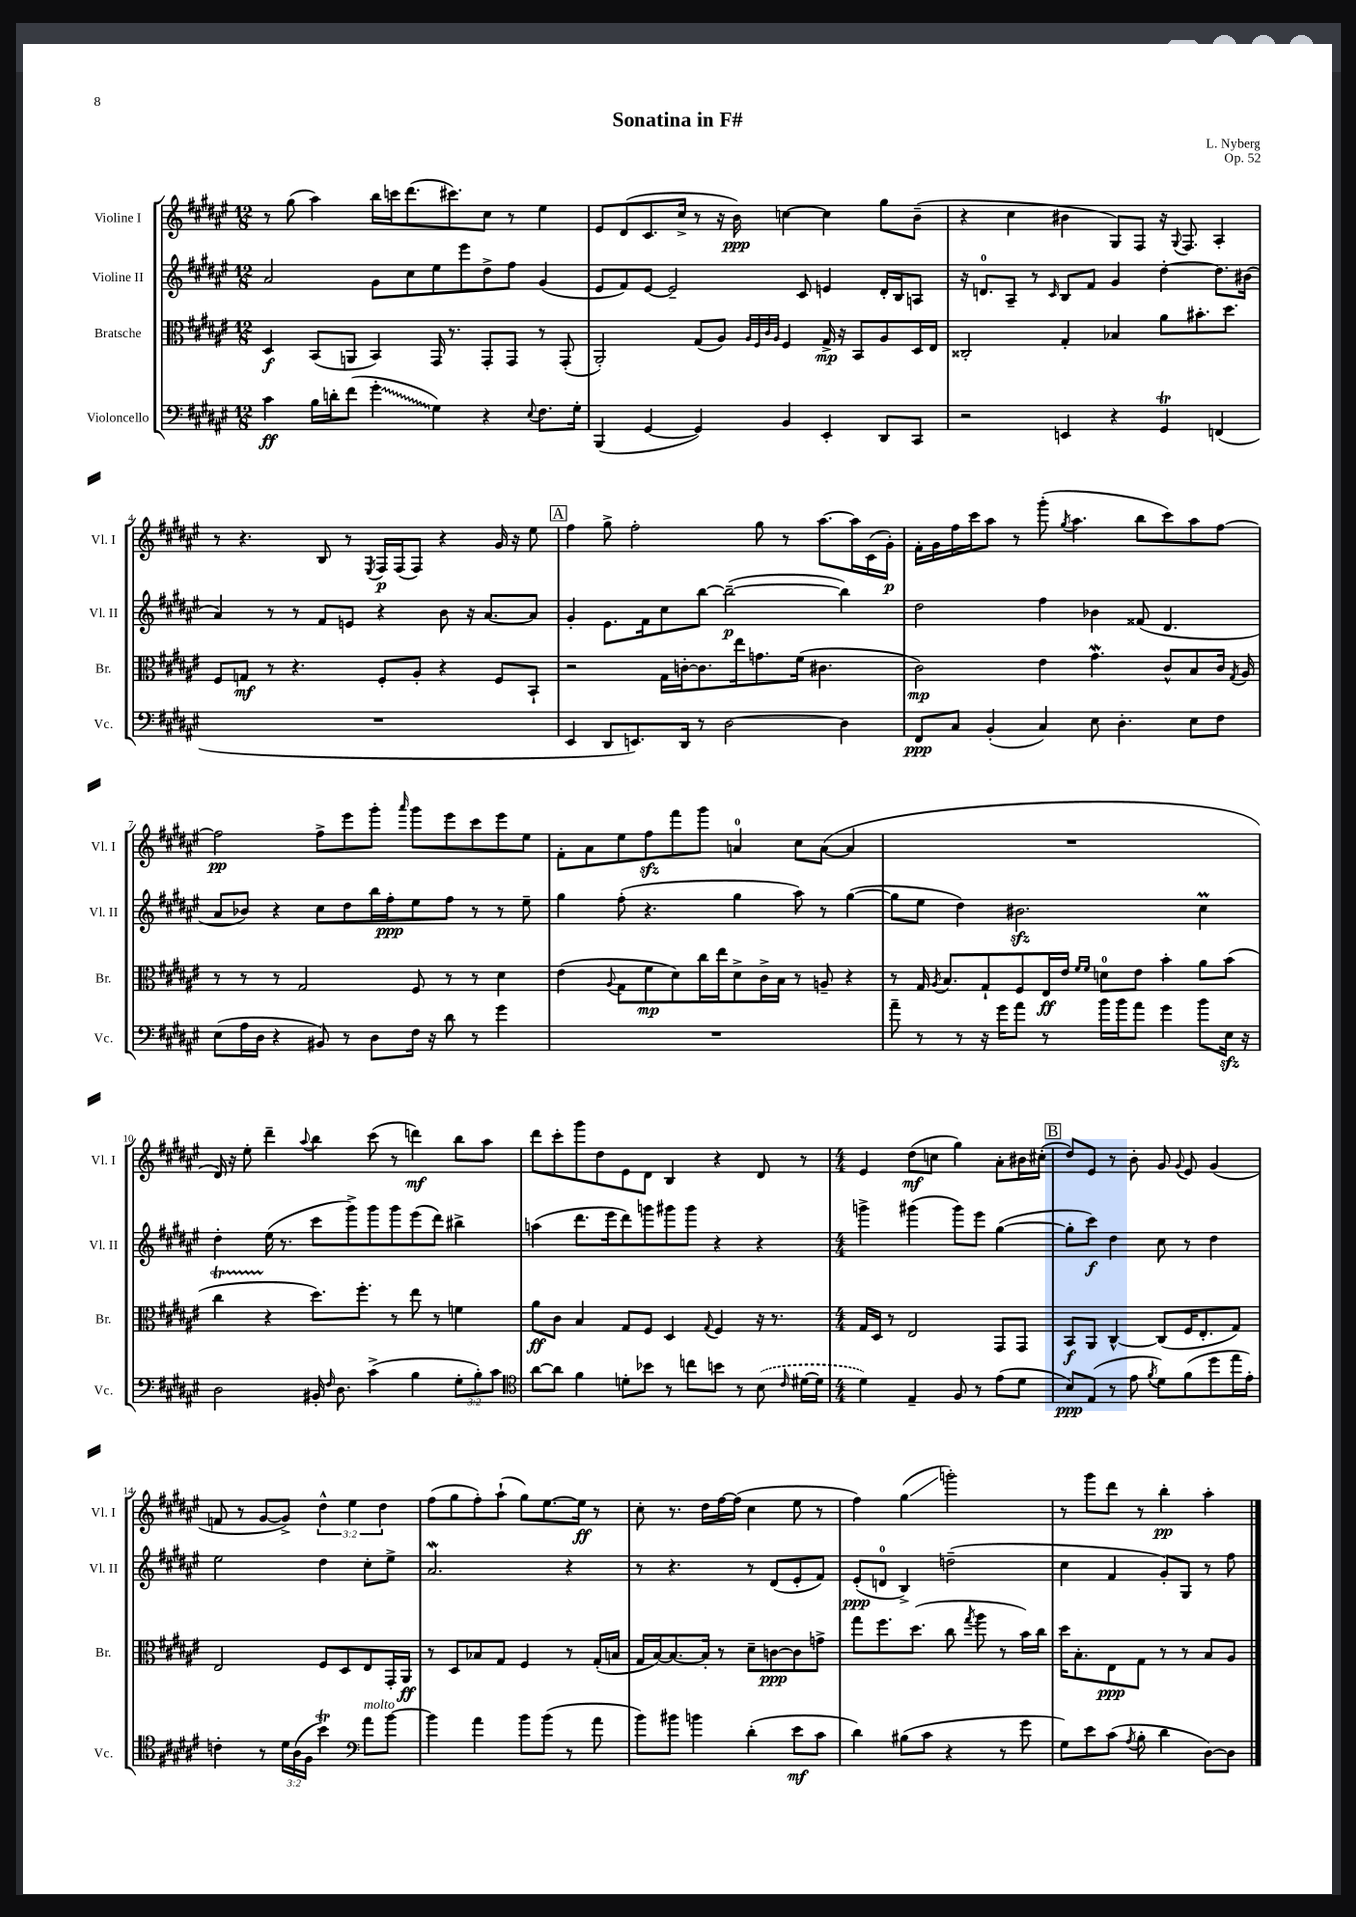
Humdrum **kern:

**kern	**kern	**kern	**kern
*staff4	*staff3	*staff2	*staff1
*clefF4	*clefC3	*clefG2	*clefG2
*k[f#c#g#d#a#e#]	*k[f#c#g#d#a#e#]	*k[f#c#g#d#a#e#]	*k[f#c#g#d#a#e#]
*M12/8	*M12/8	*M12/8	*M12/8
4c#	4D#	2a#	8r
.	.	.	(8gg#
16B	(8BB	.	4aa#)
16d'	.	.	.
(8f#	8AA	.	.
4g#'	4BB)	8g#	16bb
.	.	.	16ccc
.	.	8cc#	(8.ddd#
4G#)	16GG#	8ee#	.
.	8.r	.	8.ccc#)
.	.	8eee#	.
4r	8GG#'	8dd#^	8cc#
.	8GG#	8ff#	8r
8qqE#	.	.	.
8.F#	8r	(4g#	4ee#
.	(8GG#'	.	.
16G#'	.	.	.
=	=	=	=
(4BBB	2AA#')	8e#	8e#
.	.	8f#)	(8d#
[4GG#	.	[8e#	8.c#
.	.	2e#~]	.
.	.	.	16cc#^
4GG#])	(8G#	.	8r
.	8A#)	.	16r
.	.	.	16b)
.	32qqA#	.	.
.	32qqF#	.	.
.	32qqc#	.	.
.	32qqA#	.	.
4BB	4F#	.	[4cc
.	.	8c#	.
4EE#'	16G#^	4e	4cc]
.	16r	.	.
.	8BB	.	.
8DD#	8A#	16d#'	8gg#
.	.	16B	.
8CC#	16D#	8A	(8b~
.	16E#	.	.
=	=	=	=
2r	2C##'	16r	4r
.	.	8.d	.
.	.	8A#~	4cc#
.	.	8r	.
.	.	16qqc#	.
4EE	4G#'	8B	4b#
.	.	8f#	.
4r	4B-	4g#	8G#)
.	.	.	8F#
4GG#	8a#	[4dd#'	16r
.	.	.	8qqG#
.	.	.	8.F#
.	8.b#'	.	.
(4FF	.	8.dd#]	4A#'
.	8.dd#	.	.
.	.	(16b#	.
=	=	=	=
1.r	8F#	4a#)	8r
.	8G	.	4.r
.	8r	8r	.
.	4.r	8r	.
.	.	8f#	8B
.	.	8e	8r
.	.	.	8qE#
.	8F#'	4r	16F#
.	.	.	(16F#
.	8A#'	.	8F#)
.	4r	8b	4r
.	.	16r	.
.	.	[8.a#	.
.	8F#	.	16g#
.	.	.	16r
.	8BB`	8a#]	8ee#
=	=	=	=
4EE#	2r	4g#'	4ff#
8DD#	.	8.e#	8gg#^
8.EE)	.	.	2ff#'
.	.	16f#	.
.	16G#	8cc#	.
16DD#	[16c'	.	.
8r	8.c]	[8bb	.
[2D#	.	(2bb~_	.
.	16ee#	.	.
.	8.g	.	8gg#
.	.	.	8r
.	(16f#	.	.
.	4.c#	.	[8.aa#
4D#]	.	4bb])	.
.	.	.	16aa#]
.	.	.	(16c#
.	.	.	16g#')
=	=	=	=
8FF#	2c#)	2dd#	16f#'
.	.	.	16g#
8C#	.	.	16ff#
.	.	.	16ccc#
(4BB'	.	.	8aa#
.	.	.	8r
4C#)	4e#	4ff#	(8ggg#'
.	.	.	8qgg#
.	.	.	4.aa#
8E#	4.g#	4b-	.
4.D#'	.	.	.
.	.	(8f##	8bb
.	8c#^^	4.d#	8ccc#)
8E#	8B	.	8aa#
8F#	16c#	.	[8ff#
.	8qG#	.	.
.	16A#	.	.
=	=	=	=
(8E#	8r	8a#	2ff#]
16A#	8r	8b-)	.
16D#	.	.	.
4r	8r	4r	.
.	2G#	.	.
8BB#)	.	8cc#	8ff#^
8r	.	8dd#	8eee#
8D#	.	16bb	8ggg#'
.	.	16ff#'	.
.	.	.	16qqaaa#
16F#	8F#	8ee#	8ggg#
16r	.	.	.
8d#	8r	8ff#	8eee#
8r	8r	8r	8ccc#
4g#	4d#	8r	8eee#
.	.	8ee#~	8ee#
=	=	=	=
1.r	(4e#	4gg#	8f#'
.	.	.	8a#
.	8qqA#	.	.
.	8G#	(8ff#'	8ee#
.	8f#	4.r	8ff#
.	8d#)	.	8fff#
.	16cc#	.	8ggg#
.	16ee#	.	.
.	8d#^	4gg#	4a
.	16c#^	.	.
.	16B	.	.
.	8r	8aa#)	8cc#
.	8A~	8r	([8a
.	4r	([4gg#	4a]
=	=	=	=
8a#~	8r	8gg#]	1.r
8r	16G#	8ee#	.
.	8qA#	.	.
.	8.B	.	.
8r	.	4dd#)	.
16r	8G#`	.	.
16g#	.	.	.
8a#	8F#	2.b#	.
8r	16E#	.	.
.	16e#	.	.
.	16qqf#	.	.
.	16qqf#	.	.
16b	8d	.	.
16b	.	.	.
8a#	8e#	.	.
4g#	4b'	.	.
8b	8a#	4cc#	.
16E#	(8b	.	.
16r	.	.	.
=	=	=	=
2D#	4cc#	4dd#'	16d#)
.	.	.	16r
.	.	.	8ee#'
.	4r	(16ee#	4ddd#~
.	.	8.r	.
.	.	.	8qqaa#
16BB#'	8.dd#)	8ccc#	4bb
16qqF#	.	.	.
8.D#	.	.	.
.	.	8ggg#^)	.
.	8.ff#'	.	.
(4c#^	.	8ggg#	(8ccc#
.	8r	8ggg#	8r
4B	8ee#	(8eee#	4ddd)
.	8r	8ddd#)	.
12G#'	4f	4bb#^	8bb
12B')	.	.	.
.	.	.	8aa#
12c#	.	.	.
=	=	=	=
*clefC4	*	*	*
[8a#	8a#	(4aa	8ddd#
8a#]	8c#	.	8ccc#'
4f#	4B	8.ddd#	8ggg#
.	.	.	8dd#
.	.	16eee#	.
8d'	8G#	8ddd#)	8e#
8b-	8F#	8ggg	8d#
8r	4D#	8ggg#	4B
8cc	.	8ggg#	.
.	8qqG#	.	.
8b	4F#	4r	4r
8r	.	.	.
(8B	16r	4r	8d#
.	8.r	.	.
16qqc#	.	.	.
[16d#	.	.	8r
16d#]	.	.	.
=	=	=	=
*M4/4	*M4/4	*M4/4	*M4/4
4d#)	16G#	4ggg^	4e#
.	16D#	.	.
.	8r	.	.
4E#~	2E#	(4ggg#	(8dd#
.	.	.	8cc
8F#	.	8ggg#)	4gg#)
8r	.	8eee#	.
(8e#	8GG#	([4gg#	8a#'
8d#	8GG#	.	16b#
.	.	.	(16cc#'
=	=	=	=
8B)	8BB	8gg#']	8dd#)
(8E#	8AA#	8ccc#)	8e#
8r	[4C#^^	4dd#	8r
8e#	.	.	8b'
8qf#	.	.	.
8d#)	(8C#]	8cc#	8g#
.	.	.	8qqg#
(8f#	16F#	8r	8e#
.	8.E#'	.	.
8dd#	.	4dd#	(4g#
16ee#	8G#)	.	.
16e#')	.	.	.
=	=	=	=
4c'	2E#	2ee#	8f
.	.	.	8r
8r	.	.	[8g#
24d#	.	.	8g#^])
(24A#	.	.	.
24F#	.	.	.
4b)	8F#	4dd#	6dd#^^
.	8D#	.	.
.	.	.	6ee#
*clefF4	*	*	*
8a#	8E#	8cc#'	.
.	.	.	6dd#
[8b	16GG#'	8ee#^	.
.	16AA#	.	.
=	=	=	=
4b]	8r	2.a#	(8ff#
.	8D#	.	8gg#
4a#	8B-	.	8ff#')
.	8G#	.	(8aa#`
8b	4F#	.	8gg#)
(8b	.	.	[8.ee#
8r	8r	4r	.
.	.	.	16ee#]
8a#	(16G#'	.	8r
.	16B	.	.
=	=	=	=
8b)	16G#	8r	8cc#'
.	[16B)	.	.
8b#	8.B_	4.r	8.r
4b	.	.	.
.	16B']	.	16dd#
.	8r	.	[16ff#
.	.	.	(16ff#]
(4d#'	8d#~	8r	4cc#
.	[8c	(8d#	.
8e#	8c]	8e#'	8ee#
8c#	8g^	8f#)	8r
=	=	=	=
4d#)	8gg#	(8e#'	4ff#)
.	8.ff#	8d	.
(8B#	.	4B^)	(4gg#
.	(8.dd#	.	.
8c#	.	.	.
4r	8cc#	(2dd~	2ggg')
.	8qgg#	.	.
.	8aa#	.	.
8r	8r	.	.
8g#	16b)	.	.
.	16cc#	.	.
=	=	=	=
8G#)	16dd#	4cc#	8r
.	8.B'	.	.
8e#	.	.	8ggg#
(8c#	8E#	4f#	8ddd#
8qA#	.	.	.
8B'	8G#	.	8r
4d#	8r	8g#')	4bb'
.	8r	8G#	.
[8D#)	8B	8r	4aa#'
8D#]	8A#	8ff#	.
==	==	==	==
*-	*-	*-	*-
